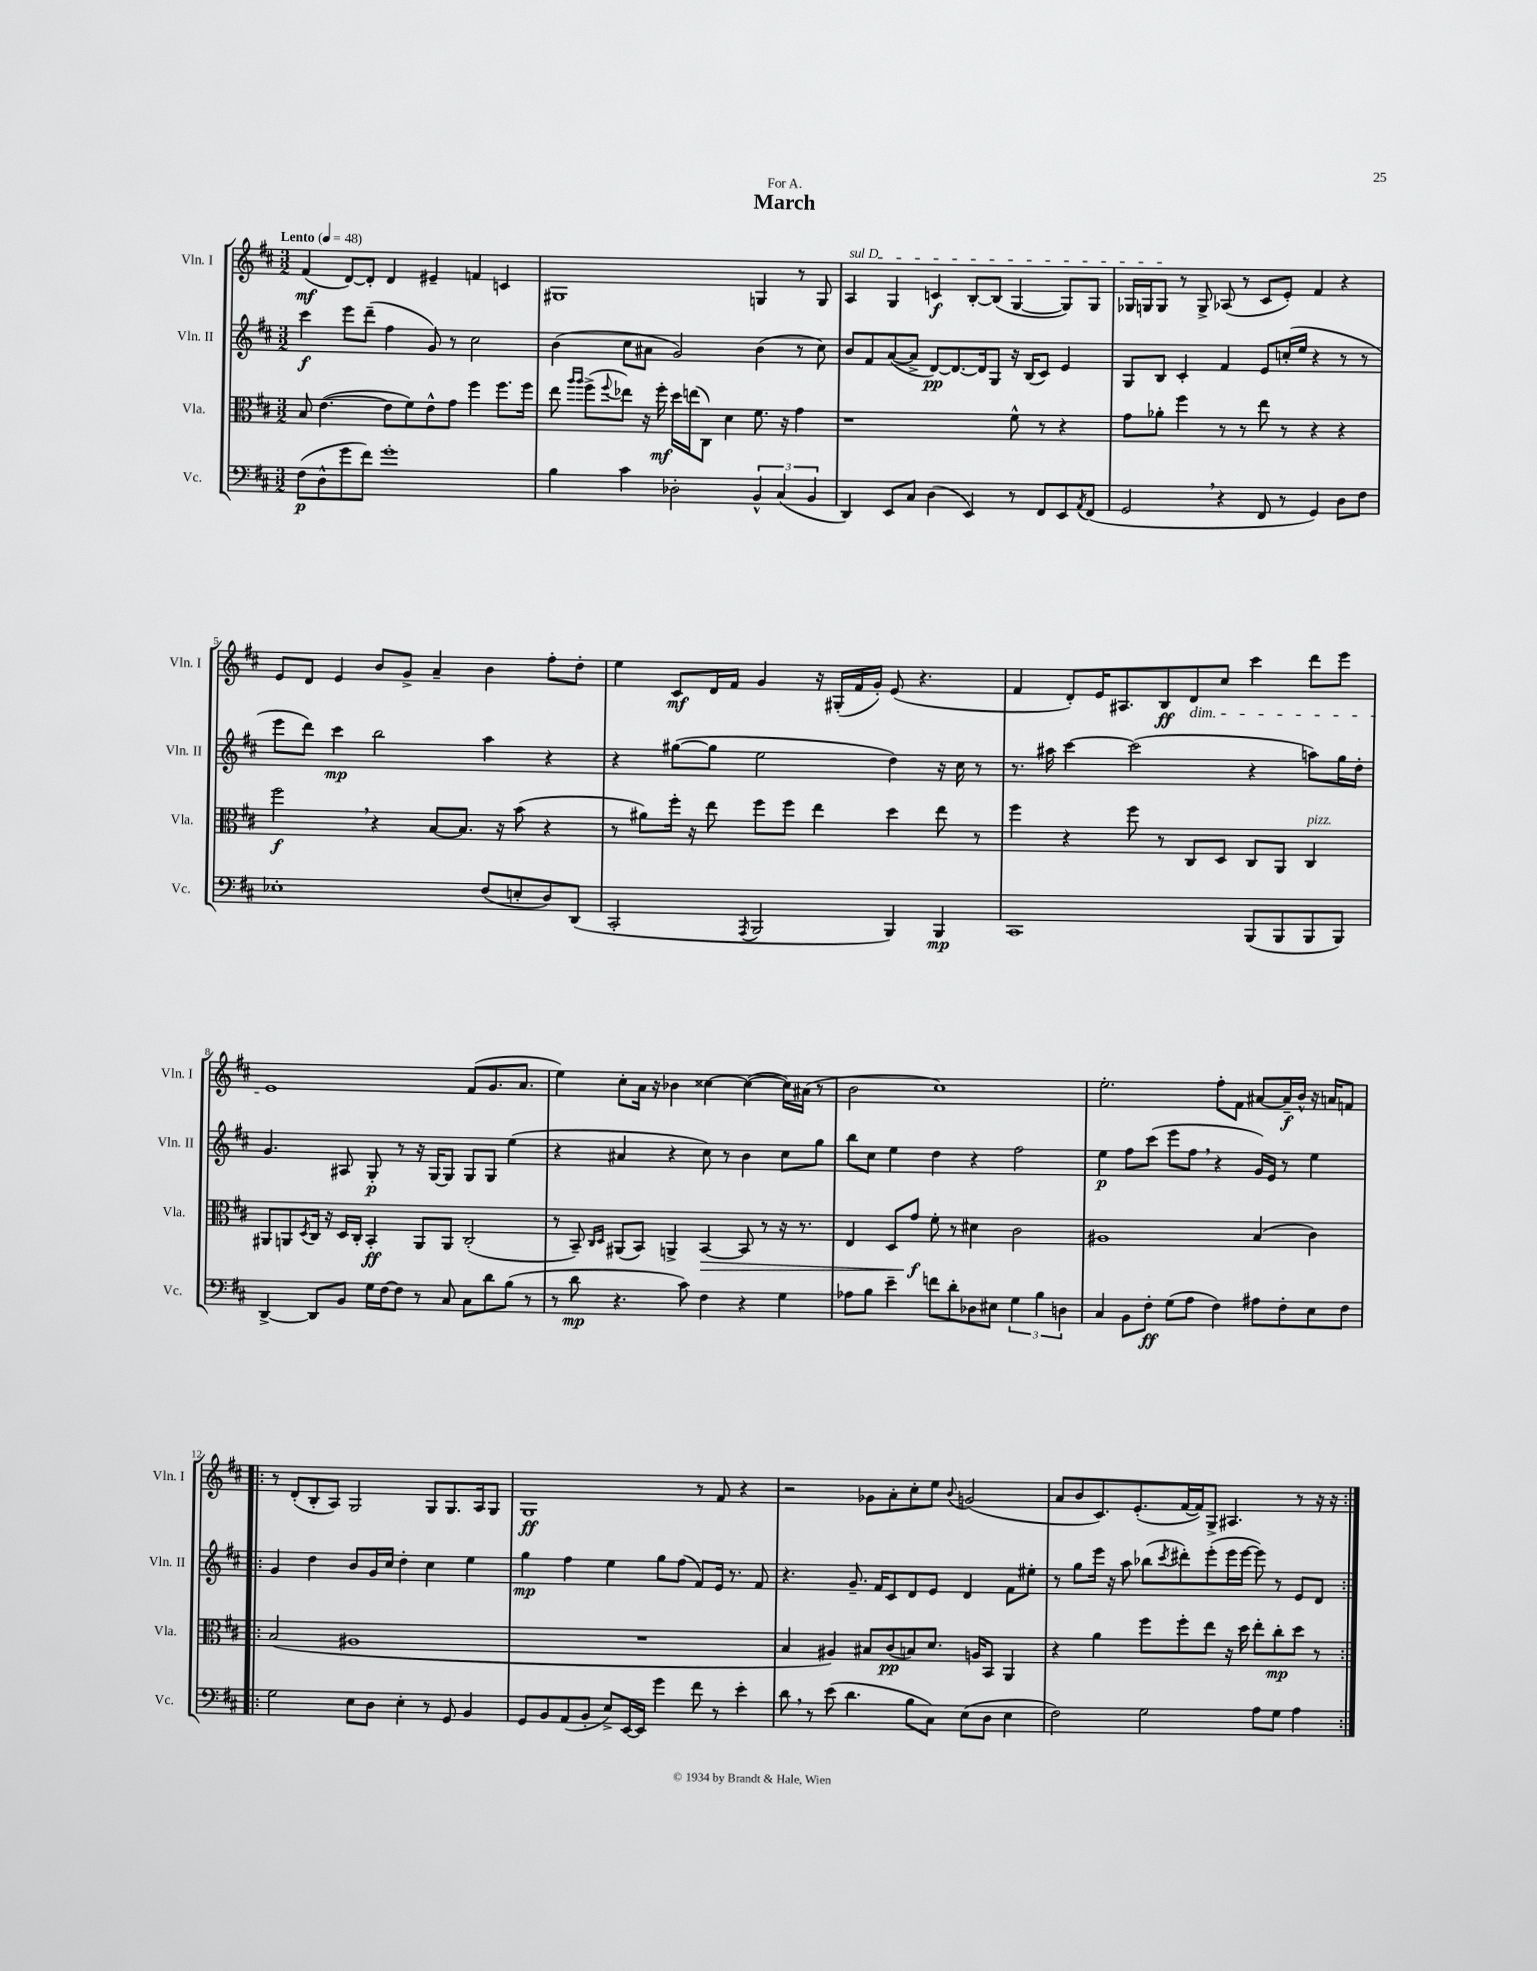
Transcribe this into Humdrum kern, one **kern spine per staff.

**kern	**dynam	**kern	**dynam	**kern	**dynam	**kern	**dynam
*part4	*part4	*part3	*part3	*part2	*part2	*part1	*part1
*staff4	*staff4	*staff3	*staff3	*staff2	*staff2	*staff1	*staff1
*I"Vc.	*	*I"Vla.	*	*I"Vln. II	*	*I"Vln. I	*
*I'Vc.	*	*I'Vla.	*	*I'Vln. II	*	*I'Vln. I	*
*clefF4	*	*clefC3	*	*clefG2	*	*clefG2	*
*k[f#c#]	*	*k[f#c#]	*	*k[f#c#]	*	*k[f#c#]	*
*M3/2	*	*M3/2	*	*M3/2	*	*M3/2	*
*MM48	*	*MM48	*	*MM48	*	*MM48	*
=1	=1	=1	=1	=1	=1	=1	=1
!	!	!	!	!	!	!LO:TX:a:B:t=Lento	!
(8F#\L	p	8B/	.	4ccc#\	f	(4f#/	mf
8D^^\	.	([4.e\	.	.	.	.	.
8g\	.	.	.	8eee\L	.	[8d/L)	.
8f#\J)	.	.	.	(8ddd~\J	.	8d'/J]	.
1g'	.	8e\L]	.	4ff#\	.	4d/	.
.	.	8f#\)	.	.	.	.	.
.	.	8e^^\	.	8g/)	.	4e#X~/	.
.	.	8g\J	.	8r	.	.	.
.	.	4ff#\	.	2cc#\	.	4fn/	.
.	.	8.ff#\L	.	.	.	4cn/	.
.	.	16ff#\Jk	.	.	.	.	.
=2	=2	=2	=2	=2	=2	=2	=2
4B\	.	8ee\	.	(4b\	.	1G#X	.
.	.	16qqaa/LL	.	.	.	.	.
.	.	16qqaa/JJ	.	.	.	.	.
.	.	(8ff#^\L	.	.	.	.	.
.	.	8qqff#/	.	.	.	.	.
4c#\	.	8ee-X\J)	.	8cc#\L	.	.	.
.	.	16r	.	8a#X\J	.	.	.
.	.	16ff#'\	mf	.	.	.	.
2D-X'\	.	16dd\LL	.	2g/)	.	.	.
.	.	(16een\J	.	.	.	.	.
.	.	8C#\J)	.	.	.	.	.
.	.	4d\	.	.	.	.	.
6BB^^/	.	8.f#\	.	(4b\	.	4Gn/	.
(6C#/	.	.	.	.	.	.	.
.	.	16r	.	.	.	.	.
.	.	4g\	.	8r	.	8r	.
6BB/	.	.	.	.	.	.	.
.	.	.	.	8cc#\)	.	8G/	.
=3	=3	=3	=3	=3	=3	=3	=3
!	!	!	!	!	!	!LO:TX:a:i:t=sul D	!
4DD/)	.	1r	.	8b/L	.	4A/	.
.	.	.	.	8f#/	.	.	.
8EE/L	.	.	.	([8a/	.	4G/	.
8C#/J	.	.	.	8a^/J]	.	.	.
(4D\	.	.	.	[8d/L)	pp	4cn/	f
.	.	.	.	8.d/_	.	.	.
4EE/)	.	.	.	.	.	[8B'/L	.
.	.	.	.	16d/k]	.	.	.
.	.	.	.	8G/J	.	(8B/J]	.
8r	.	8f#^^\	.	16r	.	[4G/	.
.	.	.	.	(16B/KL	.	.	.
8FF#/L	.	8r	.	8c#/J)	.	.	.
8EE/	.	4r	.	4e/	.	8G/L])	.
8qAA/	.	.	.	.	.	.	.
(8FF#/J	.	.	.	.	.	8G/J	.
=4	=4	=4	=4	=4	=4	=4	=4
2GG,/	.	8g\L	.	8G/L	.	16G-X/LL	.
.	.	.	.	.	.	16Gn/J	.
.	.	8a-X'\J	.	8B/J	.	8G/J	.
.	.	4ff#\	.	4c#'/	.	8r	.
.	.	.	.	.	.	8G^/	.
4r	.	8r	.	4f#/	.	(8A-X/	.
.	.	8r	.	.	.	8r	.
8FF#/	.	8ee\	.	8e/L	.	8c#/L	.
8r	.	8r	.	(16ccn'/L	.	8e'/J)	.
.	.	.	.	16ee/JJ	.	.	.
4GG/)	.	4r	.	4r	.	4f#/	.
8D\L	.	4r	.	8r	.	4r	.
8F#\J	.	.	.	8r	.	.	.
!!LO:LB:g=z
=5	=5	=5	=5	=5	=5	=5	=5
1E-X'	.	2ff#,\	f	8eee\L	.	8e/L	.
.	.	.	.	8ddd\J)	.	8d/J	.
.	.	.	.	4ccc#\	mp	4e/	.
.	.	4r	.	2bb\	.	8b/L	.
.	.	.	.	.	.	8g^/J	.
.	.	[8B/L	.	.	.	4a~/	.
.	.	8.B/J]	.	.	.	.	.
(8F#/L	.	.	.	4aa\	.	4b\	.
.	.	16r	.	.	.	.	.
8En'/	.	(8b\	.	.	.	.	.
8D/)	.	4r	.	4r	.	8ff#'\L	.
(8DD/J	.	.	.	.	.	8dd'\J	.
=6	=6	=6	=6	=6	=6	=6	=6
2CC#'/	.	8r	.	4r	.	4ee\	.
.	.	8a#X\L)	.	.	.	.	.
.	.	16ff#'\Jk	.	([8gg#X\L	.	8c#/L	mf
.	.	16r	.	.	.	.	.
.	.	8ee\	.	8gg#\J]	.	16d/L	.
.	.	.	.	.	.	16f#/JJ	.
8qAAA/	.	.	.	.	.	.	.
2BBB/	.	8ff#\L	.	2ee\	.	4g/	.
.	.	8ff#\J	.	.	.	.	.
.	.	4ee\	.	.	.	16r	.
.	.	.	.	.	.	(16G#X'/LL	.
.	.	.	.	.	.	16f#/	.
.	.	.	.	.	.	16g'/JJ)	.
4BBB/)	.	4dd\	.	4dd\)	.	(8e/	.
.	.	.	.	.	.	4.r	.
4BBB/	mp	8ee\	.	16r	.	.	.
.	.	.	.	16cc#\	.	.	.
.	.	8r	.	8r	.	.	.
=7	=7	=7	=7	=7	=7	=7	=7
1CC#	.	4ff#\	.	8.r	.	4f#/	.
.	.	.	.	16aa#X\	.	.	.
.	.	4r	.	[4ccc#\	.	8d'/L)	.
.	.	.	.	.	.	16e/K	.
.	.	.	.	.	.	8.A#X/	.
.	.	8ff#\	.	(2ccc#\]	.	.	.
.	.	8r	.	.	.	8B/	ff
!	!	!	!	!	!	!LO:TX:b:i:t=dim.	!
.	.	8C#/L	.	.	.	8d/	.
.	.	8D/J	.	.	.	8cc#/J	.
(8BBB/L	.	8C#/L	.	4r	.	4ccc#\	.
8BBB/	.	8AA/J	.	.	.	.	.
!	!	!LO:TX:a:i:t=pizz.	!	!	!	!	!
8BBB/	.	4C#/	.	8aan\L)	.	8ddd\L	.
8BBB/J)	.	.	.	16gg\L	.	8eee\J	.
.	.	.	.	16dd'\JJ	.	.	.
!!LO:LB:g=z
=8	=8	=8	=8	=8	=8	=8	=8
[4DD^/	.	8AA#X/L	.	4.g/	.	1e	.
.	.	8AAn/	.	.	.	.	.
.	.	8qD/	.	.	.	.	.
8DD/L]	.	16C#/Jk	.	.	.	.	.
.	.	16r	.	.	.	.	.
8BB/J	.	16D/LL	.	8A#X/	.	.	.
.	.	16C#'/JJ	.	.	.	.	.
16G\LL	.	4BB'/	ff	8G'/	p	.	.
[16F#\J	.	.	.	.	.	.	.
8F#\J]	.	.	.	8r	.	.	.
8r	.	8AA/L	.	16r	.	.	.
.	.	.	.	[16G/KL	.	.	.
8C#/	.	8AA/J	.	8G/J]	.	.	.
8C#\L	.	(2C#'/	.	8G/L	.	(8f#/L	.
8d\	.	.	.	8G/J	.	8.g/	.
(8B\J	.	.	.	(4ee\	.	.	.
.	.	.	.	.	.	8.a/J	.
8r	.	.	.	.	.	.	.
=9	=9	=9	=9	=9	=9	=9	=9
8r	.	8r	.	4r	.	4ee\)	.
8d\	mp	8BB~/)	.	.	.	.	.
.	.	16qqC#/LL	.	.	.	.	.
.	.	16qqD/JJ	.	.	.	.	.
4.r	.	(8AA#X/L	.	4a#X/	.	8cc#'\L	.
.	.	8BB/J)	.	.	.	16a\Jk	.
.	.	.	.	.	.	16r	.
.	.	4AAn^/	.	4r	.	4b-X\	.
8c#\)	.	.	.	.	.	.	.
!	!	!	!LO:HP:b	!	!	!	!
4F#\	.	[4BB/	>	8cc#\)	.	[4cc##X\	.
.	.	.	.	8r	.	.	.
4r	.	8BB/]	.	4b\	.	(4cc##\_	.
.	.	8r	.	.	.	.	.
4G\	.	16r	.	8cc#\L	.	16cc##\LL])	.
.	.	8.r	.	.	.	(16a#X\JJ	.
.	.	.	.	8gg\J	.	8r	.
=10	=10	=10	=10	=10	=10	=10	=10
8A-X\L	.	4E/	.	8bb\L	.	2b\	.
8B\J	.	.	.	8cc#\J	.	.	.
4e~\	.	8D/L	.	4ee\	.	.	.
.	.	8g/J	f	.	.	.	.
8fn\L	.	8f#'\	]	4dd\	.	1cc#)	.
8d'\	.	8r	.	.	.	.	.
8D-X\	.	4d#X\	.	4r	.	.	.
8E#X\J	.	.	.	.	.	.	.
6G\	.	2c#\	.	2ff#\	.	.	.
6B\	.	.	.	.	.	.	.
6Dn\	.	.	.	.	.	.	.
=11	=11	=11	=11	=11	=11	=11	=11
4C#/	.	1A#X	.	4ee\	p	2.ee'\	.
8BB\L	.	.	.	8ff#\L	.	.	.
8F#'\J	ff	.	.	(8ccc#\J	.	.	.
(8G\L	.	.	.	8eee\L	.	.	.
8A\J	.	.	.	8ff#,\J	.	.	.
4F#\)	.	.	.	4r	.	8ff#'\L	.
.	.	.	.	.	.	8f#\J	.
8A#X\L	.	(4B/	.	16g/LL)	.	[8a#X/L	.
.	.	.	.	16e/JJ	.	.	.
8F#'\	.	.	.	8r	.	16a#~/L]	f
.	.	.	.	.	.	16b^^/JJ	.
8E\	.	4c#\)	.	4ee\	.	16r	.
.	.	.	.	.	.	16an/KL	.
8F#\J	.	.	.	.	.	8fn/J	.
!!LO:LB:g=z
=12!|:	=12!|:	=12!|:	=12!|:	=12!|:	=12!|:	=12!|:	=12!|:
2G\	.	(2B/	.	4g/	.	8r	.
.	.	.	.	.	.	(8d'/L	.
.	.	.	.	4dd\	.	8B'/	.
.	.	.	.	.	.	8A/J)	.
8E\L	.	1A#X	.	8b/L	.	2G/	.
8D\J	.	.	.	16g/L	.	.	.
.	.	.	.	16cc#/JJ	.	.	.
4E'\	.	.	.	4dd'\	.	.	.
8r	.	.	.	4cc#\	.	8G/L	.
8GG/	.	.	.	.	.	8.G/	.
4BB/	.	.	.	4ee\	.	.	.
.	.	.	.	.	.	16A/k	.
.	.	.	.	.	.	8G/J	.
=13	=13	=13	=13	=13	=13	=13	=13
8GG/L	.	1.r	.	4gg\	mp	1G	ff
8BB/	.	.	.	.	.	.	.
(8AA/	.	.	.	4ff#\	.	.	.
8BB'/J	.	.	.	.	.	.	.
8E^/L)	.	.	.	4ee\	.	.	.
[16EE/L	.	.	.	.	.	.	.
16EE/JJ]	.	.	.	.	.	.	.
4g\	.	.	.	8gg\L	.	.	.
.	.	.	.	(8ff#\J	.	.	.
8f#\	.	.	.	8f#/L)	.	8r	.
8r	.	.	.	16e/Jk	.	8f#/	.
.	.	.	.	8.r	.	.	.
4e'\	.	.	.	.	.	4r	.
.	.	.	.	8f#/	.	.	.
=14	=14	=14	=14	=14	=14	=14	=14
8d,\	.	4B/	.	4.r	.	2r	.
8r	.	.	.	.	.	.	.
(8e\	.	4A#X/)	.	.	.	.	.
4.d\	.	.	.	8.g~/	.	.	.
.	.	8B#X/L	.	.	.	8g-X\L	.
.	.	.	.	16f#/KL	.	.	.
.	.	(8c#/	pp	8c#/	.	8a'\	.
8B\L	.	8Bn/)	.	8d/	.	8cc#'\	.
8C#\J)	.	8.d/J	.	8e/J	.	8ee\J	.
.	.	.	.	.	.	8qqb/	.
(8E\L	.	.	.	4d/	.	(2gn/	.
.	.	16An/KL	.	.	.	.	.
8D\J	.	8BB/J	.	.	.	.	.
4E\	.	4AA/	.	8f#\L	.	.	.
.	.	.	.	8ee#X'\J	.	.	.
=15	=15	=15	=15	=15	=15	=15	=15
2F#\)	.	4r	.	8r	.	8a/L	.
.	.	.	.	8gg\L	.	8b/	.
.	.	4a\	.	16eee\Jk	.	8.c#/)	.
.	.	.	.	16r	.	.	.
.	.	.	.	8aa\	.	.	.
.	.	.	.	.	.	(8.e'/	.
2G\	.	8ff#\L	.	(8bb-X\L	.	.	.
.	.	.	.	8qccc#/	.	.	.
.	.	8ff#'\	.	8ddd#X'\)	.	[16f#/L	.
.	.	.	.	.	.	16f#/J])	.
.	.	8ee\J	.	(8eee'\	.	8G^/J	.
.	.	16r	.	16eee\L	.	4.A#X/	.
.	.	16dd\	.	[16eee\JJ	.	.	.
8A\L	.	8ee'\L	.	8eee\])	.	.	.
8G\J	.	8cc#'\	mp	8r	.	.	.
4A\	.	8dd\J	.	8e/L	.	8r	.
.	.	8r	.	8d/J	.	16r	.
.	.	.	.	.	.	16r	.
=:|!	=:|!	=:|!	=:|!	=:|!	=:|!	=:|!	=:|!
*-	*-	*-	*-	*-	*-	*-	*-
